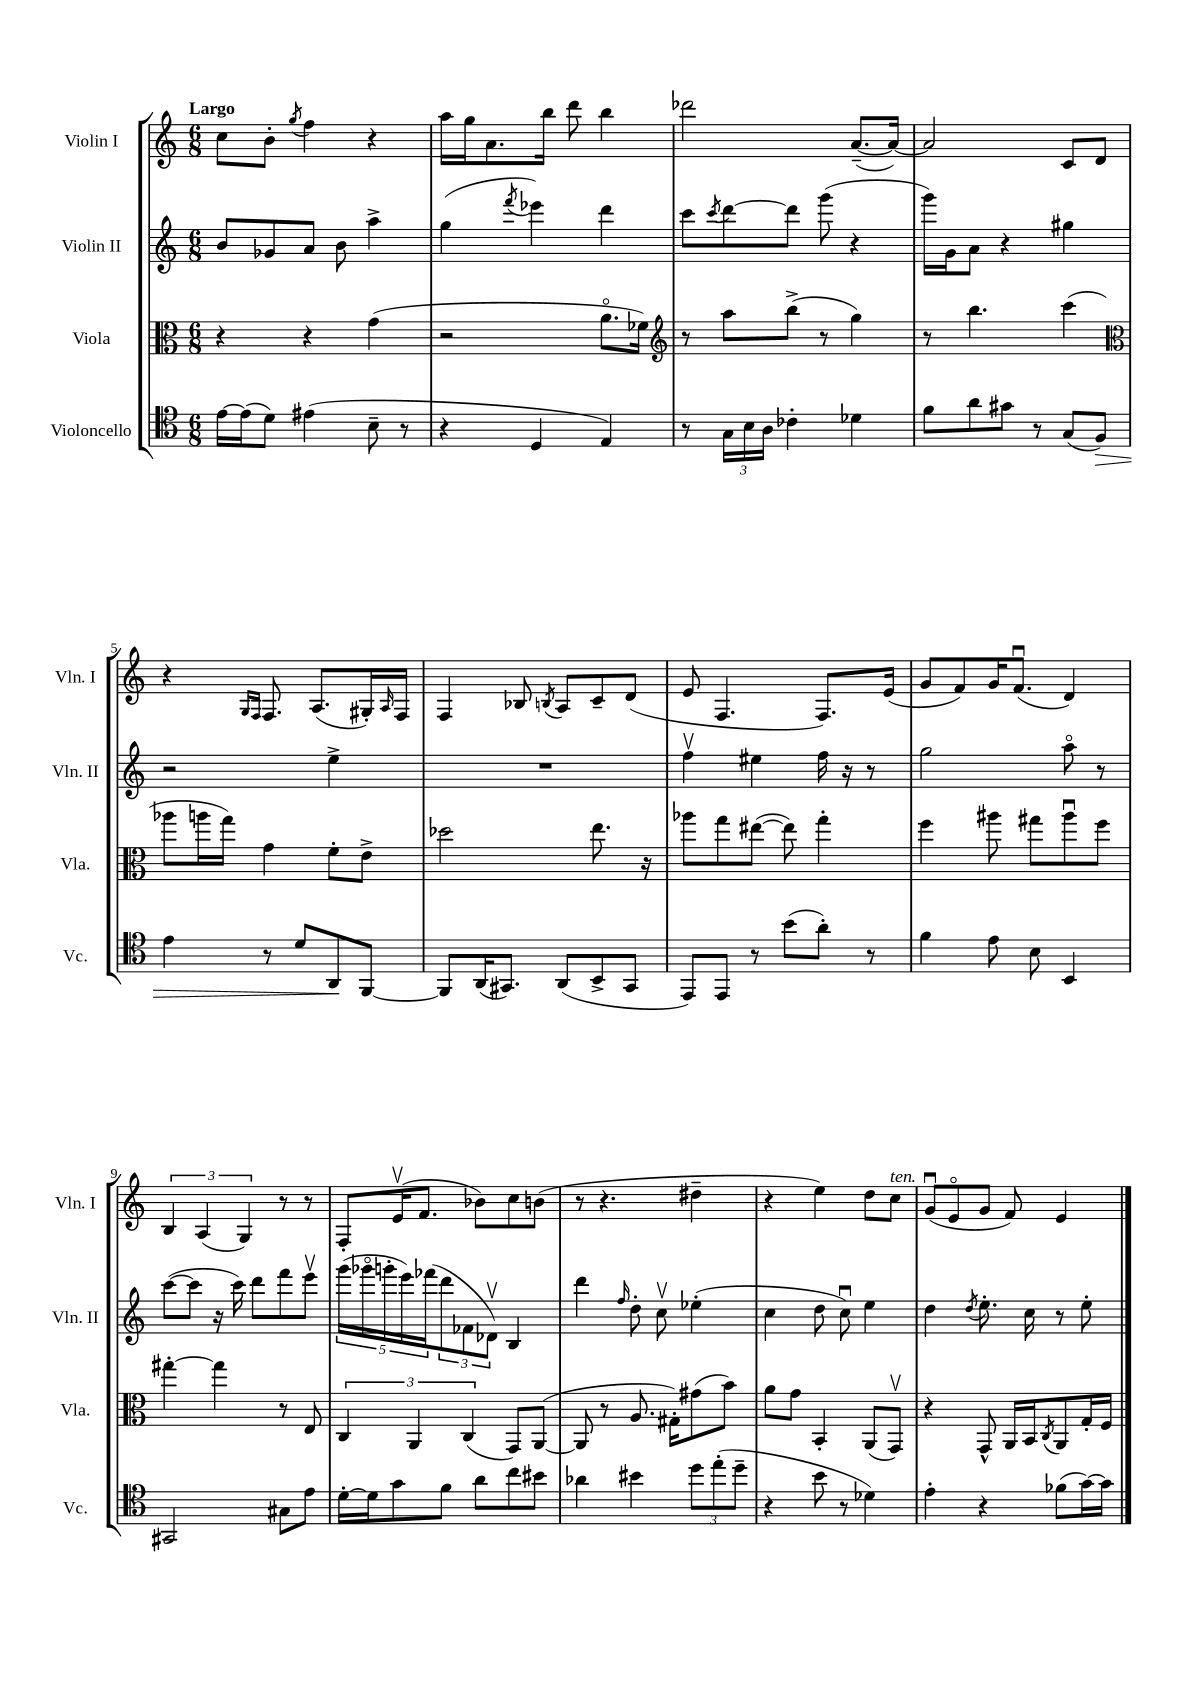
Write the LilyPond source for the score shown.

<<
\new StaffGroup <<
\new Staff = "s0" \with { instrumentName = "Violin I" shortInstrumentName = "Vln. I" } {
    \clef treble \key c \major \numericTimeSignature \time 6/8 \tempo "Largo"
    c''8 b'8-. \acciaccatura { g''8 } f''4 r4 |
    a''16 g''16 a'8. b''16 d'''8 b''4 |
    des'''2 a'8.~--( a'16~) |
    a'2 c'8 d'8 |
    r4 \grace { g16 f16 } f8. a8.( gis16-.) \grace { a16 } f16 |
    f4 bes8 \acciaccatura { b8 } a8 c'8-- d'8( |
    e'8 f4. f8.) e'16( |
    g'8 f'8) g'16 f'8.\downbow( d'4) |
    \tuplet 3/2 { b4 a4( g4) } r8 r8 |
    f8-. e'16\upbow( f'8. bes'8) c''8 b'8( |
    r8 r4. dis''4-- |
    r4 e''4) d''8 c''8^\markup { \italic "ten." } |
    g'8\downbow( e'8\flageolet g'8 f'8) e'4 \bar "|." |
}
\new Staff = "s1" \with { instrumentName = "Violin II" shortInstrumentName = "Vln. II" } {
    \clef treble \key c \major \numericTimeSignature \time 6/8
    b'8 ges'8 a'8 b'8 a''4-> |
    g''4( \acciaccatura { f'''8 } ees'''4) d'''4 |
    c'''8 \acciaccatura { c'''8 } d'''8~ d'''8 g'''8( r4 |
    g'''16) g'16 a'8 r4 gis''4 |
    r2 e''4-> |
    R2. |
    f''4\upbow eis''4 f''16 r16 r8 |
    g''2 a''8\flageolet r8 |
    c'''8~( c'''8 r16 c'''16) d'''8 f'''8 e'''8\upbow |
    \tuplet 5/4 { g'''16( ges'''16\flageolet g'''16-. e'''16) fes'''16( } \tuplet 3/2 { d'''8 fes'8 des'8\upbow) } b4 |
    d'''4 \grace { f''16 } d''8-. c''8\upbow ees''4-.( |
    c''4 d''8 c''8\downbow) e''4 |
    d''4 \acciaccatura { d''8 } e''8.-. c''16 r8 e''8-. \bar "|." |
}
\new Staff = "s2" \with { instrumentName = "Viola" shortInstrumentName = "Vla." } {
    \clef alto \key c \major \numericTimeSignature \time 6/8
    r4 r4 g'4( |
    r2 a'8.\flageolet fes'16) |
    \clef treble r8 a''8 b''8->( r8 g''4) |
    r8 b''4. c'''4( |
    \clef alto aes''8 a''16 g''16) g'4 f'8-. e'8-> |
    des''2 e''8. r16 |
    aes''8 g''8 eis''8~( eis''8) g''4-. |
    f''4 ais''8 gis''8 ais''8\downbow f''8 |
    gis''4~-. gis''4 r8 e8 |
    \tuplet 3/2 { c4 a,4 c4( } g,8) a,8~( |
    a,8 r8 a8. gis16-.) gis'8( b'8) |
    a'8 g'8 b,4-. a,8( g,8\upbow) |
    r4 g,8-^ a,16 b,16 \acciaccatura { c8 } a,8 g16-. f16 \bar "|." |
}
\new Staff = "s3" \with { instrumentName = "Violoncello" shortInstrumentName = "Vc." } {
    \clef tenor \key c \major \numericTimeSignature \time 6/8
    e'16~ e'16( d'8) eis'4( b8-- r8 |
    r4 d4 e4) |
    r8 \tuplet 3/2 { g16 b16 a16 } ces'4-. des'4 |
    f'8 a'8 gis'8 r8 g8( f8\>) |
    e'4 r8 d'8 a,8\! f,8~ |
    f,8 a,16( gis,8.) a,8( b,8-> gis,8 |
    e,8) e,8 r8 b'8( a'8-.) r8 |
    f'4 e'8 b8 b,4 |
    gis,2 gis8 e'8 |
    d'16~-. d'16 g'8 f'8 a'8 c''8 bis'8 |
    aes'4 bis'4 \tuplet 3/2 { d''8 e''8-.( d''8-- } |
    r4 b'8 r8 des'4) |
    e'4-. r4 fes'8( g'16~) g'16 \bar "|." |
}
>>
>>
